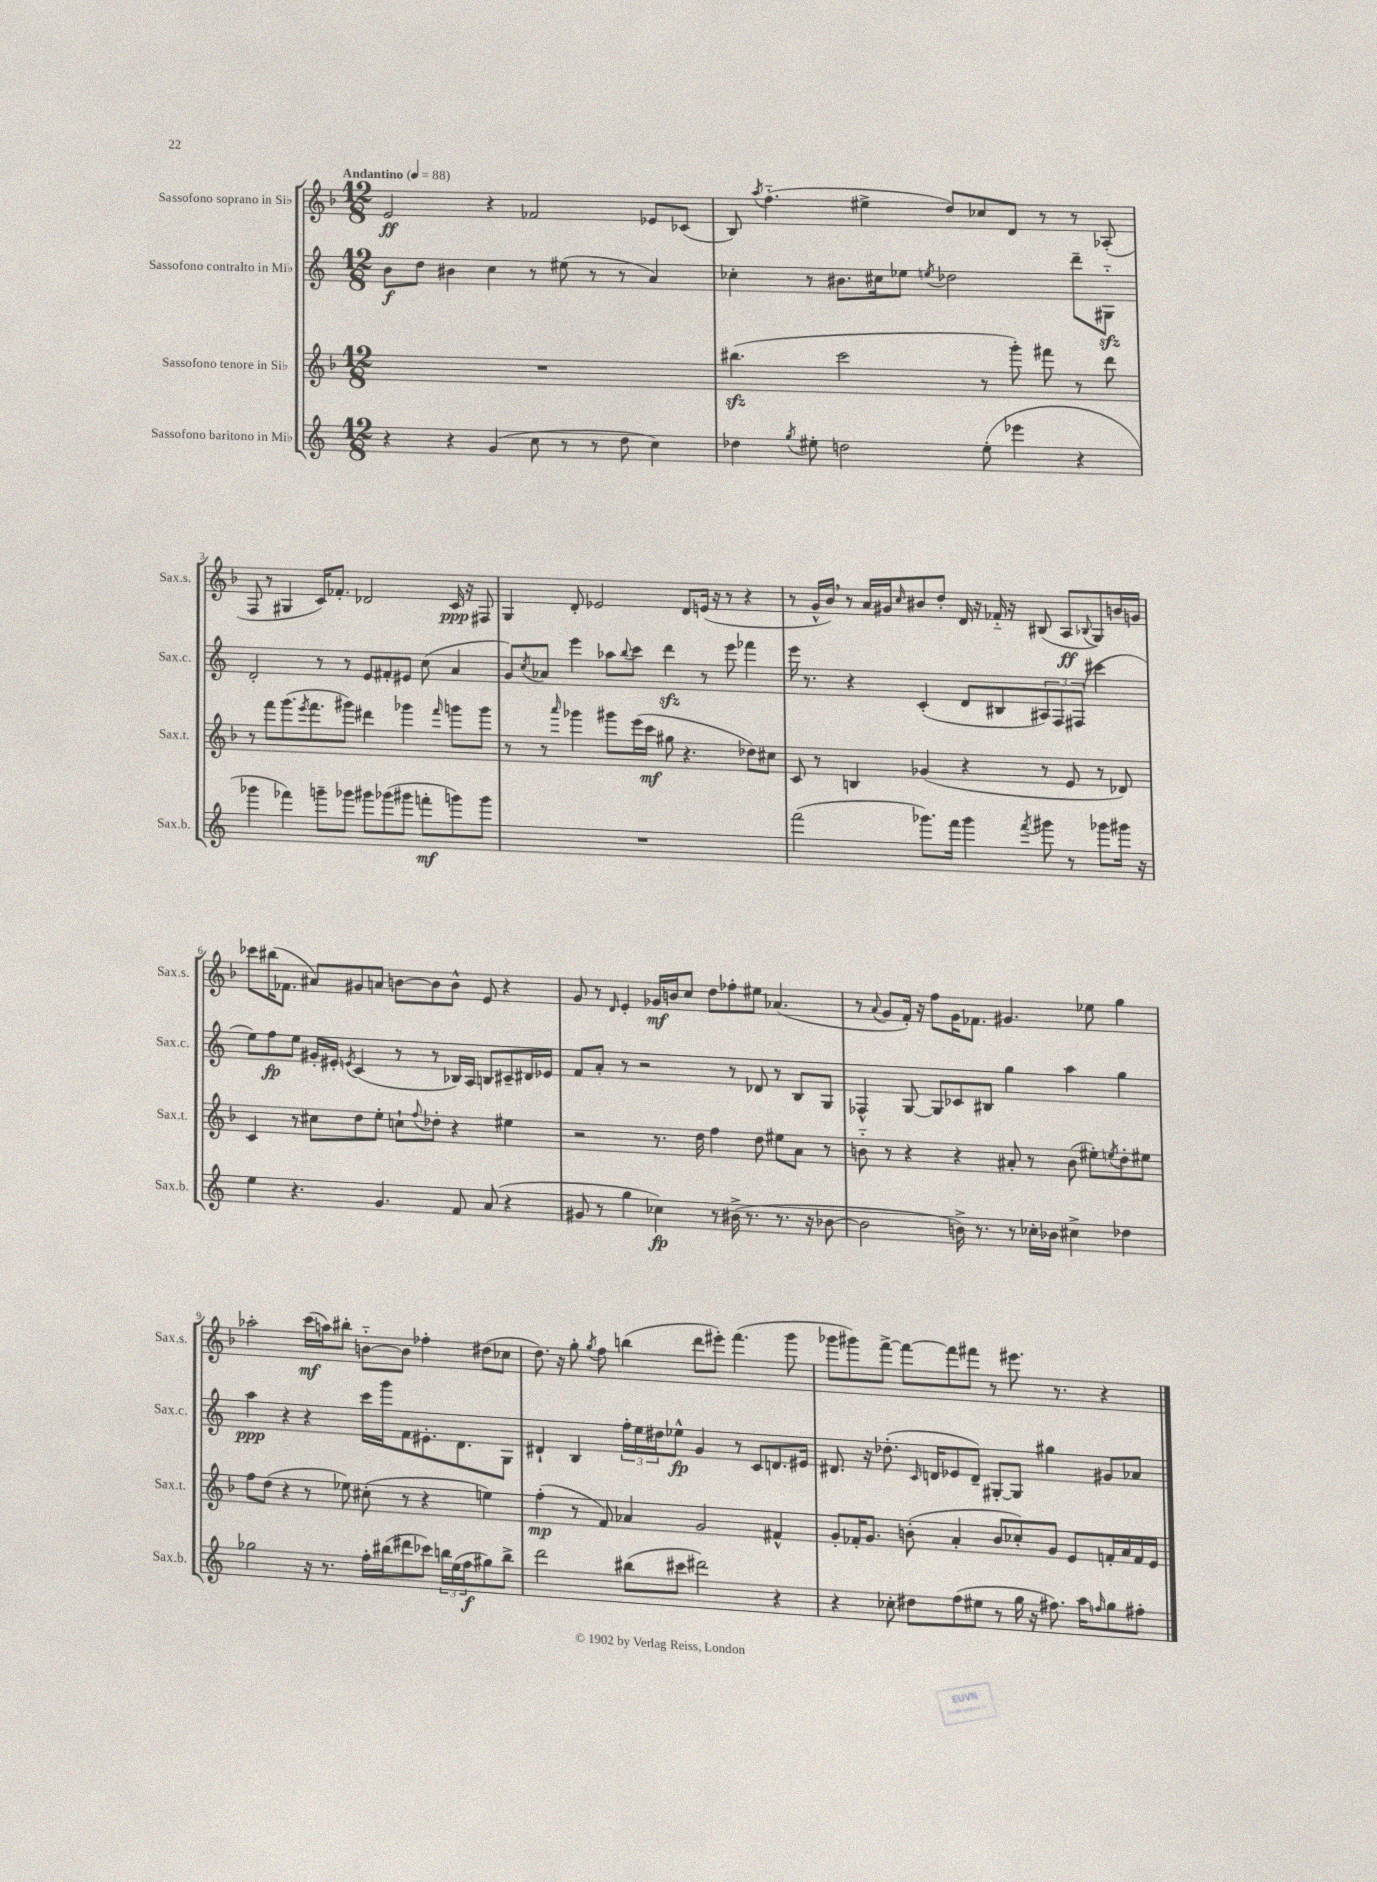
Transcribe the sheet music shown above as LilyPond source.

<<
\new StaffGroup <<
\new Staff = "s0" \with { instrumentName = "Sassofono soprano in Sib" shortInstrumentName = "Sax.s." } {
    \clef treble \key f \major \numericTimeSignature \time 12/8 \tempo "Andantino" 4 = 88
    e'2\ff r4 fes'2 ees'8 ces'8( |
    bes8) \acciaccatura { a''8 } f''4.-_( eis''4-> d''8) ces''8 d'8 r8 r8 aes8-.( |
    f8 r8 gis4 c'16) fes'8.-. des'2 c'16\ppp r16 fis8 |
    g4 d'8-. ees'2 d'8 e'16( r16 r8 r4 |
    r8 g'16-^ bes'16) \breathe r8 a'16 gis'16 \grace { c''16 } bis'8 d''8-. d'16 r16 fes'16-_ r16 bis8( a8\ff \appoggiatura { bes8 } g8) b'16 g'16 |
    ces'''8 bis''16( fes'8. ais'8) gis'8 a'8 b'8~ b'8 b'8-^ e'8 r4 |
    g'8 r8 \grace { d'16 } e'4-. ges'16\mf b'16 c''8 d''8 fes''8-. eis''8 aes'4.( |
    r8 \appoggiatura { a'8 } g'8 f'16-.) r16 f''8 g'16 fes'8. gis'4. ees''8 g''4 |
    aes''2-. c'''16\mf( a''16) bis''8-. b'8~-_ b'8 fes''4-. dis''8( ces''8 |
    d''8.) r16 g''8-. \acciaccatura { g''8 } f''8 b''4( d'''8 eis'''8-.) f'''4.( g'''8 |
    ges'''8 gis'''8) f'''8~-> f'''8~ f'''8 fis'''8 r8 eis'''8. r8. r4 \bar "|." |
}
\new Staff = "s1" \with { instrumentName = "Sassofono contralto in Mib" shortInstrumentName = "Sax.c." } {
    \clef treble \key c \major \numericTimeSignature \time 12/8
    b'8\f d''8 bis'4 c''4 r8 eis''8( r8 r8 a'4) |
    ces''4-. r8 bis'8. cis''16 ees''8 \acciaccatura { e''8 } des''2 d'''8-- gis8-_\sfz |
    d'2-. r8 r8 e'8 fis'8-. eis'8 c''8( a'4 |
    g'8) \acciaccatura { c''8 } aes'8 e'''4 aes''8 \appoggiatura { b''8 } c'''8 d'''4\sfz r8 e'''8 fes'''4 |
    e'''16 r8. r4 c'4-.( d'8 bis8 \tuplet 3/2 { ais8) f8 fis8( } cis'''4 |
    e''8) f''8\fp e''8 gis'16-. eis'16-. \acciaccatura { e'8 } c'4( r8 r8 bes16) a16 b8 cis'8-- dis'16 ees'16 |
    f'8 a'8-. r8 r2 r8 des'8 r8 b8 g8 |
    fes4-^ g8~ g8 ces'8 bis8 g''4 a''4 g''4 |
    a''4\ppp r4 r4 c'''16 g'''16 f'8 eis'8.-. d'8. g8 |
    dis'4-! b4 \tuplet 3/2 { f''16-. e''16 dis''16 } ees''8-^\fp g'4 r8 c'8 d'8. eis'16 |
    dis'8. r16 des''8.-.( \grace { c'16 } d'16 ees'8 d'8--) gis8~-. gis8 gis''4 gis'8 aes'8 \bar "|." |
}
\new Staff = "s2" \with { instrumentName = "Sassofono tenore in Sib" shortInstrumentName = "Sax.t." } {
    \clef treble \key f \major \numericTimeSignature \time 12/8
    R1. |
    bis''4.\sfz( c'''2 r8 g'''8-.) fis'''8 r8 d'''8 |
    r8 f'''8 g'''8.( \acciaccatura { e'''8 } f'''8. gis'''8) dis'''4 ges'''4 \grace { f'''16 } g'''8 g'''8 |
    r8 r8 \grace { a'''16 } ges'''4 gis'''8 e'''16( c'''16\mf gis''8 r4. des''8) cis''8 |
    c'8 r8 b4 ges'4( r4 r8 e'8 r8 des'8) |
    c'4 r8 cis''8 d''8 e''8-. c''8-! \appoggiatura { f''8 } des''8-. r4 eis''4 |
    r2 r8. d''16 f''4 d''8 eis''8 a'8 r8 |
    b'8-_ r8 r4 r4 ais'8-. r8 b'8( eis''8-.) \acciaccatura { e''8 } d''8-. eis''8 |
    f''8 d''8( r4 r8 ees''8) cis''8-.( r8 r4 e''4) |
    f''4-.\mp( r8 f'8) aes'4 g'2 fis'4-^ |
    g'8-. fes'16-. g'8. b'8-.( a'4-. b'8 ces''8-.) g'8 e'8 f'16-. a'16 f'16 e'16 \bar "|." |
}
\new Staff = "s3" \with { instrumentName = "Sassofono baritono in Mib" shortInstrumentName = "Sax.b." } {
    \clef treble \key c \major \numericTimeSignature \time 12/8
    r4 r4 g'4( c''8 r8 r8 d''8 c''4) |
    des''4 \acciaccatura { g''8 } eis''8-. d''2 eis''8-.( ees'''4 r4 |
    ges'''4 fes'''4) g'''8-- ges'''8 gis'''8 ges'''8( gis'''8 f'''8-.\mf g'''8) g'''8 |
    R1. |
    f'''2( ges'''8.) f'''16 ges'''4 \acciaccatura { f'''8 } gis'''8 r8 ges'''8 gis'''16 r16 |
    e''4 r4. g'4. f'8 a'8( r4 |
    gis'8 r8 g''4 ces''4\fp) r8 bis'16->( r8. r8. r16 bes'8~ |
    bes'2 b'16->) r8. r8 ces''16-. bes'16 cis''4-> des''4 |
    ges''2 r16 r8. f''16-. bis''16( dis'''8 ces'''8) \tuplet 3/2 { b''16 e''16( f''16\f } gis''8) b''8-> |
    d'''2 bis''8( cis'''8 dis'''2) r4 |
    r4 ces''8-. dis''8 f''8( eis''8 r8 g''16 r16 fis''8.) a''16 \grace { f''16 } g''8 fis''8-. \bar "|." |
}
>>
>>
